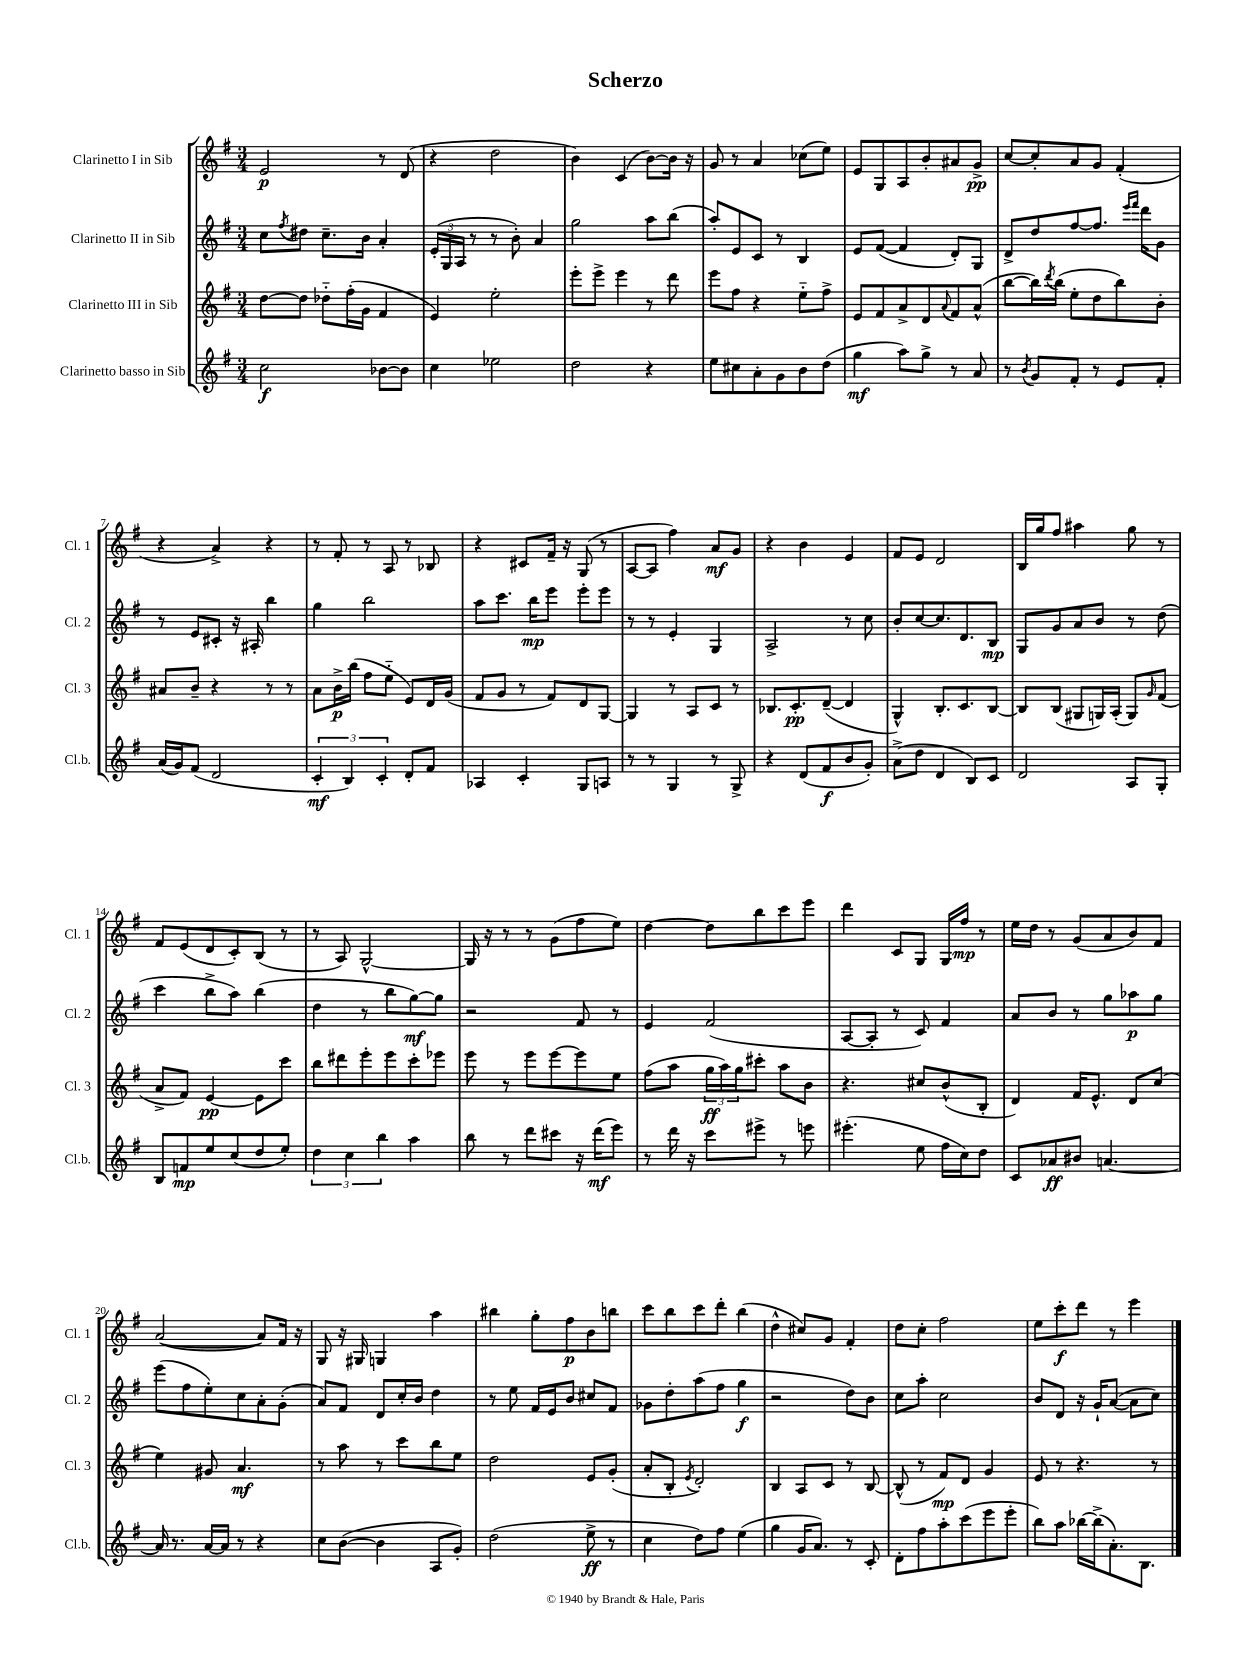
\header { title = "Scherzo" }
<<
\new StaffGroup <<
\new Staff = "s0" \with { instrumentName = "Clarinetto I in Sib" shortInstrumentName = "Cl. 1" } {
    \clef treble \key g \major \numericTimeSignature \time 3/4
    e'2\p r8 d'8( |
    r4 d''2 |
    b'4) c'4( b'8~) b'16 r16 |
    g'8 r8 a'4 ces''8( e''8) |
    e'8 g8 a8 b'8-. ais'8 g'8->\pp |
    c''8~ c''8-. a'8 g'8 fis'4-.( |
    r4 a'4->) r4 |
    r8 fis'8-. r8 a8 r8 bes8 |
    r4 cis'8 fis'16-- r16 g8( r8 |
    a8~ a8 fis''4) a'8\mf g'8 |
    r4 b'4 e'4 |
    fis'8 e'8 d'2 |
    b16 g''16 fis''8 ais''4 g''8 r8 |
    fis'8 e'8( d'8 c'8-.) b8( r8 |
    r8 a8) g2~-^ |
    g16 r16 r8 r8 g'8( fis''8 e''8) |
    d''4~ d''8 b''8 c'''8 e'''8 |
    d'''4 c'8 g8 g16 fis''16\mp r8 |
    e''16 d''16 r8 g'8( a'8 b'8) fis'8 |
    a'2~( a'8) fis'16 r16 |
    g8 r16 gis16 g4 a''4 |
    bis''4 g''8-. fis''8\p b'8 b''8 |
    c'''8 b''8 c'''8 d'''8-. b''4( |
    d''4-^ cis''8) g'8 fis'4-. |
    d''8 c''8-. fis''2 |
    e''8 c'''8-.\f d'''8 r8 e'''4 \bar "|." |
}
\new Staff = "s1" \with { instrumentName = "Clarinetto II in Sib" shortInstrumentName = "Cl. 2" } {
    \clef treble \key g \major \numericTimeSignature \time 3/4
    c''8 \acciaccatura { fis''8 } dis''8 c''8.-- b'16 a'4-. |
    \tuplet 3/2 { e'16-.( g16 a16 } r8 r8 b'8-.) a'4 |
    g''2 a''8 b''8( |
    a''8-.) e'8 c'8 r8 b4 |
    e'8 fis'8~( fis'4 d'8-.) g8 |
    d'8-> d''8 fis''8~ fis''8. \grace { e'''16 fis'''16 } d'''16 g'8 |
    r8 e'8 cis'8-. r16 ais16-. b''4 |
    g''4 b''2 |
    a''8 c'''8. b''16\mp e'''8 e'''8-. e'''8 |
    r8 r8 e'4-. g4 |
    a2-> r8 c''8 |
    b'8-. c''8~ c''8. d'8. b8\mp |
    g8 g'8 a'8 b'8 r8 d''8( |
    c'''4 b''8-> a''8) b''4( |
    d''4 r8 b''8 g''8~\mf) g''8 |
    r2 fis'8 r8 |
    e'4 fis'2( |
    a8~ a8-. r8 c'8) fis'4 |
    a'8 b'8 r8 g''8 aes''8\p g''8 |
    e'''8( fis''8 e''8-.) c''8 a'8-. g'8-.( |
    a'8) fis'8 d'8 c''16-. b'16 d''4 |
    r8 e''8 fis'16 e'16 b'8 cis''8 fis'8 |
    ges'8 d''8-. a''8( fis''8 g''4\f |
    r2 d''8) b'8 |
    c''8 a''8-. c''2 |
    b'8 d'8 r16 g'16-! a'8~( a'8 c''8) \bar "|." |
}
\new Staff = "s2" \with { instrumentName = "Clarinetto III in Sib" shortInstrumentName = "Cl. 3" } {
    \clef treble \key g \major \numericTimeSignature \time 3/4
    d''8~ d''8 des''8-_ fis''16-.( g'16 fis'4 |
    e'4) e''2-. |
    e'''8-. e'''8-> e'''4 r8 d'''8 |
    e'''8 fis''8 r4 e''8-_ fis''8-> |
    e'8 fis'8 a'8-> d'8 \appoggiatura { a'8 } fis'8 a'8-^( |
    b''8~ b''16) \acciaccatura { d'''8 } b''16( e''8-. d''8 b''8) b'8-. |
    ais'8 b'8-- r4 r8 r8 |
    a'8 b'16->\p b''16( fis''8 e''8-_ e'8) d'16 g'16( |
    fis'8 g'8 r8 fis'8) d'8 g8~ |
    g4 r8 a8 c'8 r8 |
    bes8. c'8.-.\pp d'8~--( d'4 |
    g4-^) b8.-. c'8. b8~ |
    b8 b8( gis8 g16) a16-.( g8) \grace { g'16 } fis'8( |
    a'8-> fis'8) e'4~\pp e'8 c'''8 |
    b''8 dis'''8 e'''8-. e'''8 c'''8-. ees'''8 |
    e'''8 r8 e'''8 e'''8~ e'''8 e''8 |
    fis''8( a''8 \tuplet 3/2 { g''16\ff a''16) g''16 } cis'''8-. a''8 b'8 |
    r4. cis''8 b'8-^( b8-. |
    d'4) fis'16 e'8.-^ d'8 c''8( |
    e''4) gis'8 a'4.\mf |
    r8 a''8 r8 c'''8 b''8 e''8 |
    d''2 e'8 g'8-.( |
    a'8-. b8-. \acciaccatura { e'8 } d'2-.) |
    b4 a8 c'8 r8 b8~ |
    b8-^( r8 fis'8\mp) d'8 g'4 |
    e'8 r8 r4. r8 \bar "|." |
}
\new Staff = "s3" \with { instrumentName = "Clarinetto basso in Sib" shortInstrumentName = "Cl.b." } {
    \clef treble \key g \major \numericTimeSignature \time 3/4
    c''2\f bes'8~ bes'8 |
    c''4 ees''2 |
    d''2 r4 |
    e''8 cis''8 a'8-. g'8 b'8 d''8( |
    g''4\mf a''8) g''8-> r8 a'8 |
    r8 \acciaccatura { b'8 } g'8 fis'8-. r8 e'8 fis'8-. |
    a'16( g'16) fis'8( d'2 |
    \tuplet 3/2 { c'4-.\mf b4) c'4-. } d'8-. fis'8 |
    aes4 c'4-. g8 a8 |
    r8 r8 g4 r8 g8-> |
    r4 d'8( fis'8\f b'8 g'8-.) |
    a'8->( d''8 d'4 b8) c'8 |
    d'2 a8 g8-. |
    b8 f'8\mp e''8 c''8( d''8 e''8-.) |
    \tuplet 3/2 { d''4 c''4 b''4 } a''4 |
    b''8 r8 d'''8 cis'''8 r16 d'''16\mf( e'''8) |
    r8 d'''16 r16 c'''8 eis'''8-> r8 e'''8 |
    eis'''4.-.( e''8 fis''16 c''16) d''8 |
    c'8 aes'8\ff bis'8 a'4.~ |
    a'16 r8. a'16~ a'16 r8 r4 |
    c''8 b'8~( b'4 a8 g'8-.) |
    d''2( e''8->\ff r8 |
    c''4 d''8) fis''8 e''4( |
    g''4 g'16 a'8.) r8 c'8-. |
    d'8-. fis''8 a''8-. c'''8( e'''8 e'''8-. |
    b''8) a''8 bes''16~ bes''16->( a'8.-.) b8. \bar "|." |
}
>>
>>
